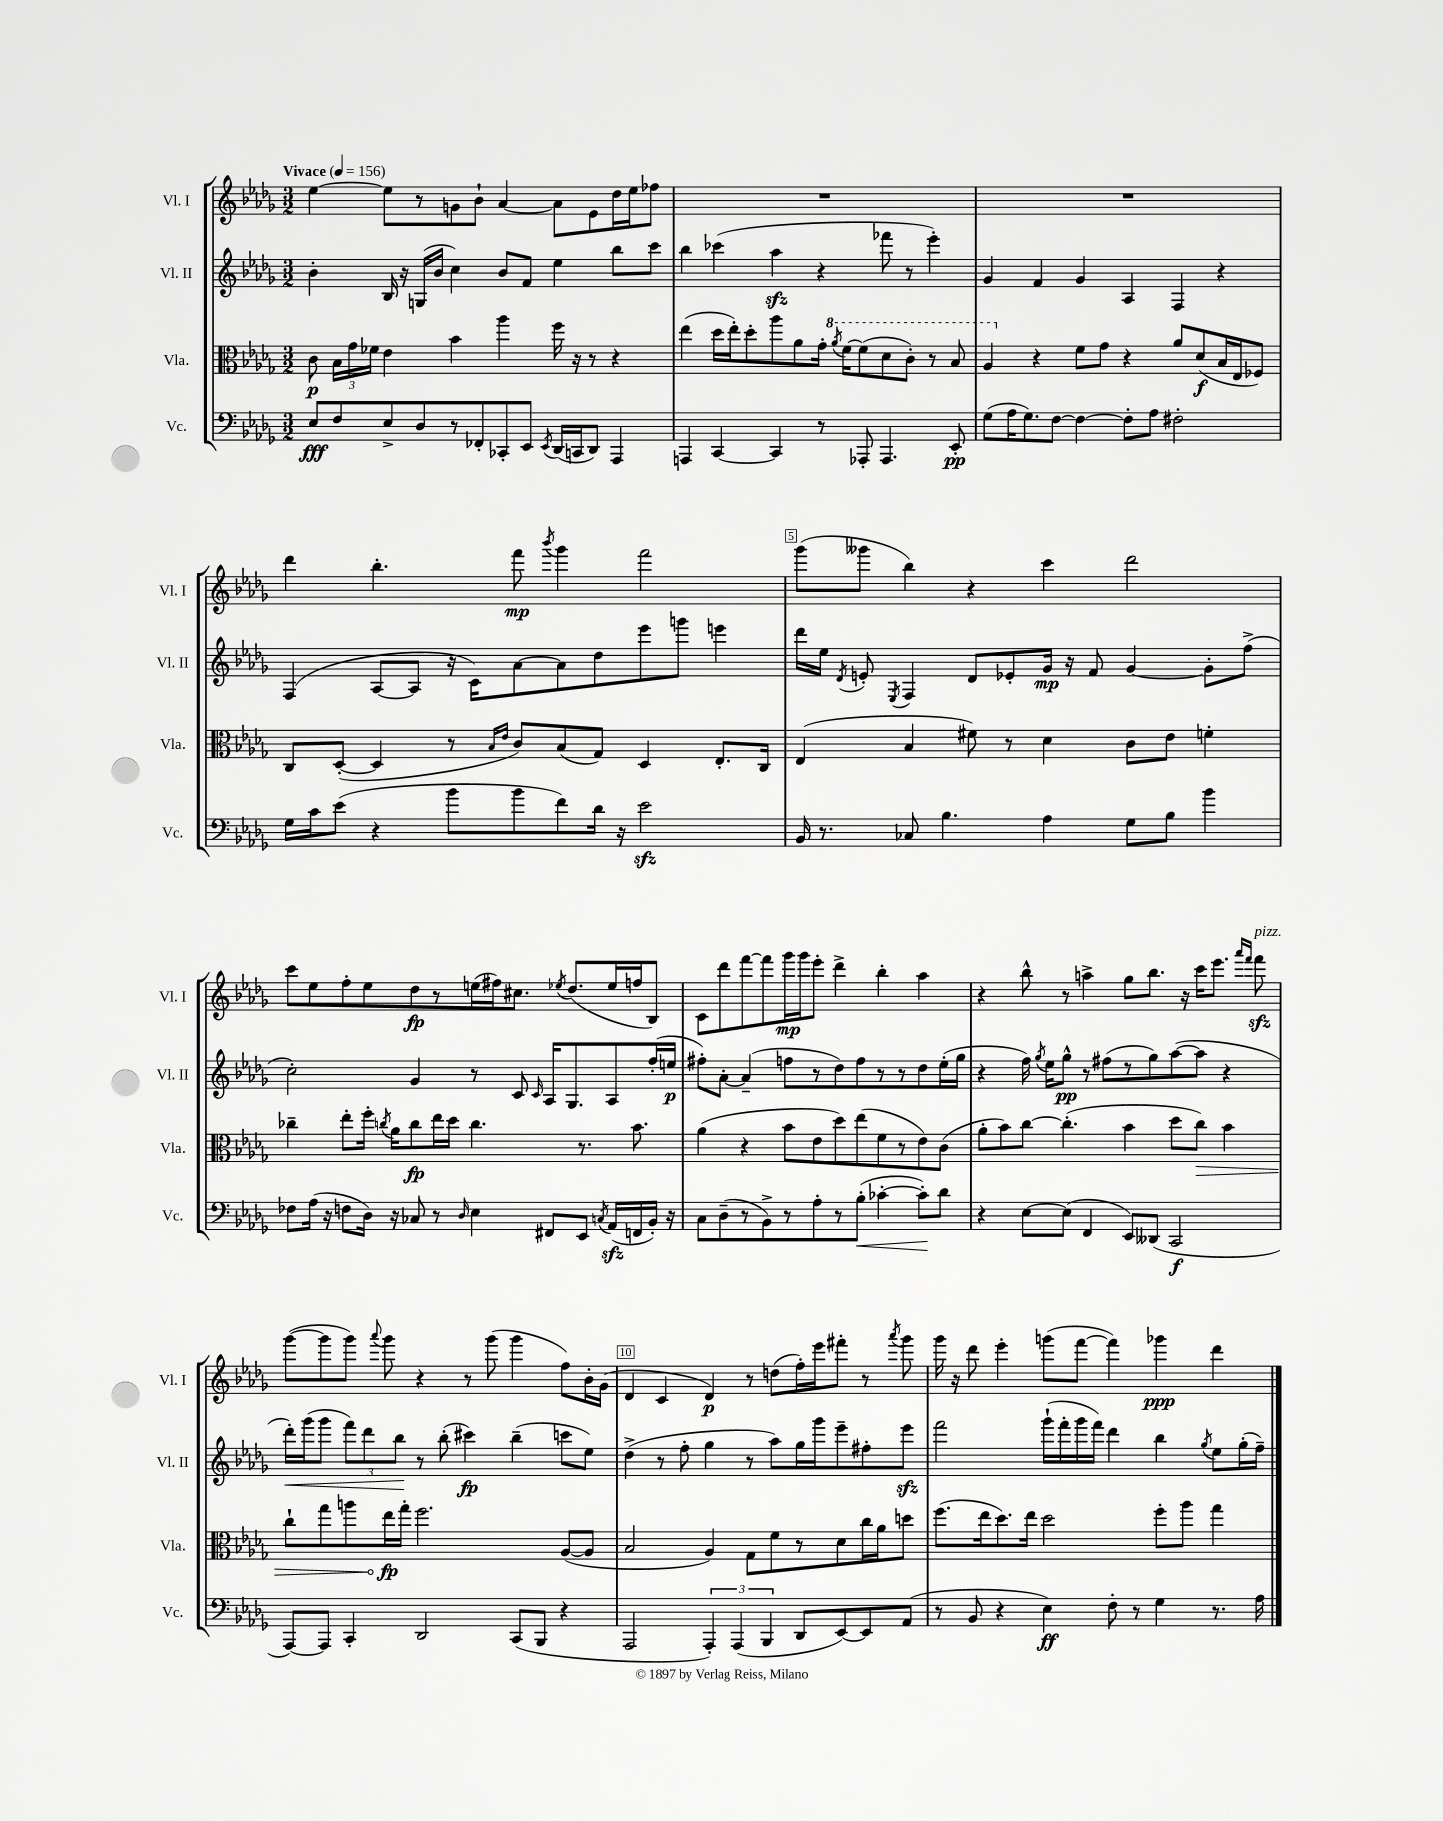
<<
\new StaffGroup <<
\new Staff = "s0" \with { instrumentName = "Vl. I" shortInstrumentName = "Vl. I" } {
    \clef treble \key des \major \numericTimeSignature \time 3/2 \tempo "Vivace" 4 = 156
    \autoBeamOff ees''4~ ees''8[ r8 g'8 bes'8]-! aes'4~ aes'8[ ees'8 des''16 ees''16 fes''8] |
    R1. |
    R1. |
    des'''4 bes''4.-. f'''8\mp \acciaccatura { bes'''8 } ges'''4 f'''2 |
    ges'''8[( geses'''8] bes''4) r4 c'''4 des'''2 |
    c'''8[ ees''8 f''8-. ees''8 des''8\fp r8 e''16( fis''16) cis''8.] \acciaccatura { ees''8 } des''8.[( ees''16 f''16 bes8]) |
    c'8[ des'''8 f'''8~ f'''8 ges'''16\mp ges'''16 ees'''8]-. des'''4-> bes''4-. aes''4 |
    r4 bes''8-^ r8 a''4-> ges''8[ bes''8.] r16 c'''16[ ees'''8.] \grace { aes'''16[ f'''16] } f'''8\sfz^\markup { \italic "pizz." } |
    ges'''8[~( ges'''8 ges'''8]) \appoggiatura { aes'''8 } ges'''8 r4 r8 ges'''8( ges'''4 f''8[) bes'16-. ges'16]( |
    des'4 c'4 des'4\p) r8 d''8[( f''16-.) ees'''16 fis'''8]-. r8 \acciaccatura { aes'''8 } ges'''8 |
    ges'''16 r16 des'''8 ees'''4-. g'''8[( f'''8]~ f'''4) ges'''4\ppp des'''4 \bar "|." |
}
\new Staff = "s1" \with { instrumentName = "Vl. II" shortInstrumentName = "Vl. II" } {
    \clef treble \key des \major \numericTimeSignature \time 3/2
    \autoBeamOff bes'4-. bes16 r16 g16[( bes'16] c''4) bes'8[ f'8] ees''4 bes''8[ c'''8] |
    bes''4 ces'''4( aes''4\sfz r4 fes'''8 r8 ees'''4-.) |
    ges'4 f'4 ges'4 aes4 f4 r4 |
    f4( aes8[~ aes8] r16 c'16[) aes'8~ aes'8 des''8 ees'''8 g'''8] e'''4 |
    des'''16[ ees''16] \acciaccatura { des'8 } e'8-. \acciaccatura { ees8 } f4 des'8[ ees'8-. ges'16]\mp r16 f'8 ges'4~ ges'8[-. f''8]->( |
    c''2-.) ges'4 r8 c'8 \grace { c'16 } aes16[ ges8. aes8 f''16-.( e''16]\p |
    fis''8[-.) aes'8]~-. aes'4--( f''8[ r8 des''8) f''8 r8 r8 des''8 ees''16-.( ges''16] |
    r4 f''16) \acciaccatura { ges''8 } ees''16[ ges''8]-^\pp r8 fis''8[( r8 ges''8) aes''8~( aes''8] r4 |
    des'''16[-.\<) ges'''16( ges'''8] \tuplet 3/2 { f'''8[) des'''8 bes''8]\! } r8 bes''8-.( cis'''4\fp) bes''4--( c'''8[ ees''8]) |
    des''4->( r8 f''8-. ges''4 r8 aes''8[) ges''16 ges'''16 ees'''8-- fis''8-. ees'''8]\sfz |
    f'''2 ges'''16[-!( f'''16-. ges'''16 f'''16]) des'''4 bes''4 \acciaccatura { ges''8 } ees''8[ ges''16-.( f''16]--) \bar "|." |
}
\new Staff = "s2" \with { instrumentName = "Vla." shortInstrumentName = "Vla." } {
    \clef alto \key des \major \numericTimeSignature \time 3/2
    \autoBeamOff c'8\p \tuplet 3/2 { bes16[ ges'16 fes'16] } ees'4 bes'4 aes''4 f''16 r16 r8 r4 |
    ees''4( des''16[ ees''16-.) des''8-. aes''8 aes'8 ges'16]-. \ottava #1 \acciaccatura { aes''8 } f''16[~ f''8( des''8 c''8]-.) r8 bes'8 |
    aes'4 \ottava #0 r4 f'8[ ges'8] r4 aes'8[ des'8\f( bes16 ees16 fes8]) |
    c8[ des8]~-.( des4 r8 \grace { bes16[ ees'16] } c'8[) bes8( ges8]) des4 ees8.[-. c16] |
    ees4( bes4 fis'8) r8 des'4 c'8[ ees'8] f'4-. |
    ces''4-- ees''8[-. f''16]-. \acciaccatura { c''8 } aes'16[ c''8\fp ees''16 des''16] c''4. r8. bes'8. |
    aes'4( r4 bes'8[ ees'8 des''8) ees''8( f'8 r8 ees'8) c'8]( |
    aes'8[-. bes'8) c''8]~ c''4.-.( bes'4 des''8[ \once \override Hairpin.circled-tip = ##t c''8]\>) bes'4 |
    c''8[-! ges''8 a''8 ees''16\fp\! ges''16]-. f''2. aes8[~( aes8] |
    bes2 aes4) ges8[ f'8 r8 des'8 c''16 aes'16 d''8] |
    f''8.[( ees''16 des''8.) ees''16] des''2 f''8[-. aes''8] ges''4 \bar "|." |
}
\new Staff = "s3" \with { instrumentName = "Vc." shortInstrumentName = "Vc." } {
    \clef bass \key des \major \numericTimeSignature \time 3/2
    \autoBeamOff ees8[\fff f8 ees8-> des8 r8 fes,8-. ces,8-. ees,8] \acciaccatura { ees,8 } des,16[( c,16 des,8]) aes,,4 |
    a,,4 c,4~ c,4 r8 aes,,8-. aes,,4. ees,8-.\pp |
    ges8[( aes16 ges8.) f8]~ f4~ f8[-. aes8] fis2-. |
    ges16[ c'16 ees'8]( r4 bes'8[ bes'8 f'8) des'16] r16 ees'2\sfz |
    bes,16 r8. ces8 bes4. aes4 ges8[ bes8] bes'4 |
    fes8[ aes16]( r16 f8[ des16]) r16 ces8 r8 \grace { des16 } ees4 fis,8[ ees,8] \acciaccatura { c8 } aes,16[\sfz( f,16 bes,16]-.) r16 |
    c8[ des8--( r8 bes,8->) r8 aes8-. r8 bes8]-.\<( ces'4~-. ces'8[-.\!) des'8] |
    r4 ees8[~ ees8]( f,4 ees,8[) deses,8]( c,2\f |
    aes,,8[~) aes,,8] c,4-. des,2 c,8[( bes,,8] r4 |
    aes,,2 \tuplet 3/2 { aes,,4-.) aes,,4( bes,,4 } des,8[ ees,8~) ees,8 aes,8]( |
    r8 bes,8 r4 ees4\ff) f8-. r8 ges4 r8. aes16 \bar "|." |
}
>>
>>
\layout { \context { \Score \override BarNumber.break-visibility = ##(#f #t #t) barNumberVisibility = #(every-nth-bar-number-visible 5) \override BarNumber.stencil = #(make-stencil-boxer 0.1 0.3 ly:text-interface::print) } }
